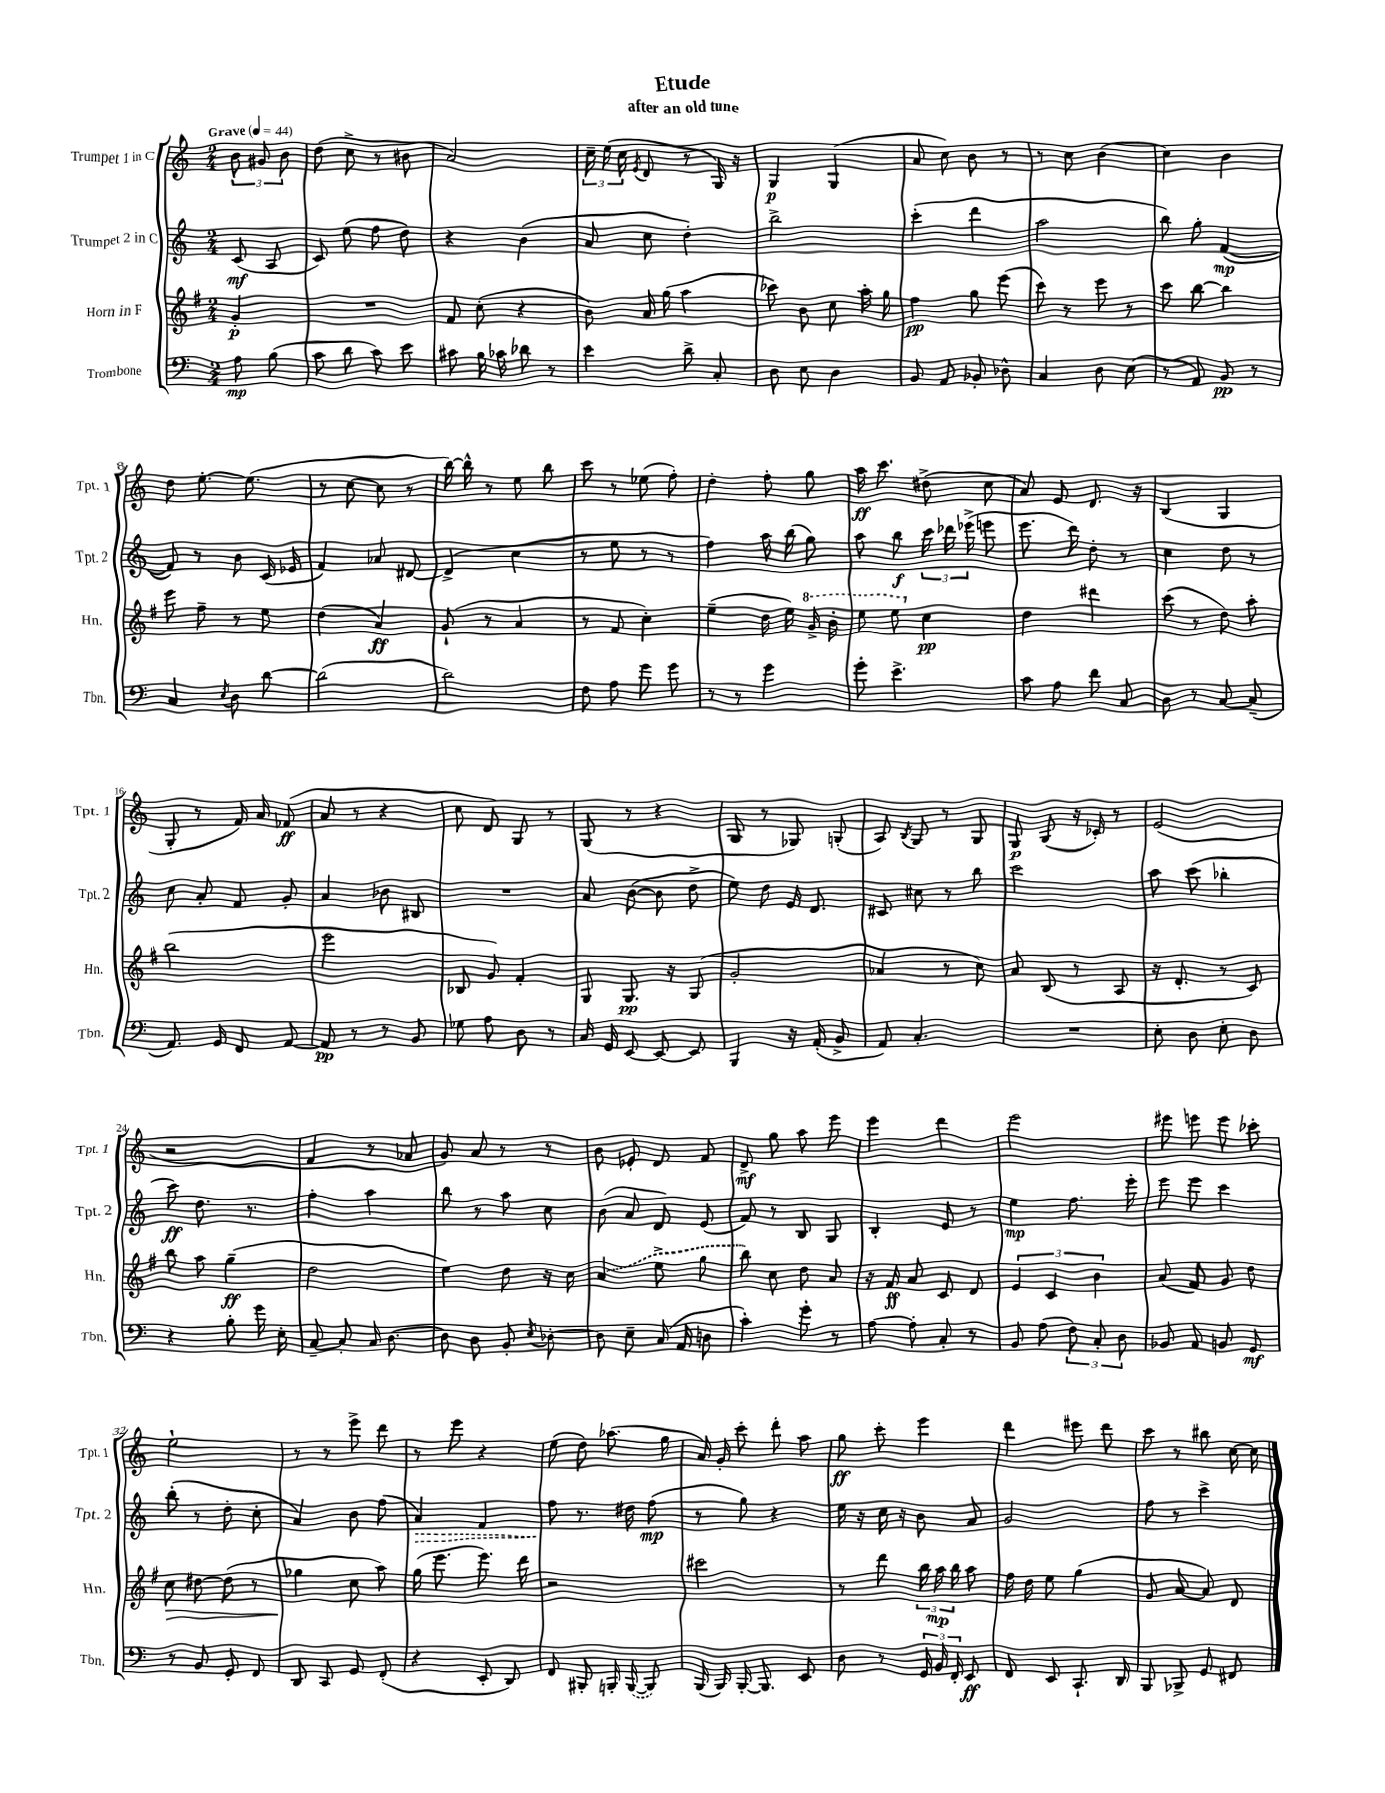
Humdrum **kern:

**kern	**kern	**kern	**kern
*staff4	*staff3	*staff2	*staff1
*clefF4	*clefG2	*clefG2	*clefG2
*k[]	*k[f#]	*k[]	*k[]
*M2/4	*M2/4	*M2/4	*M2/4
*MM44	*MM44	*MM44	*MM44
8A\	4g'/	(8c/	12b\
.	.	.	12g#/
(8B\	.	8A/	.
.	.	.	12b\
=	=	=	=
8c\	2r	8c/)	(8dd\
8d\	.	(8ee\	8cc^\
8c\)	.	8ff\	8r
8e\	.	8dd\)	8b#\
=	=	=	=
8c#\	8f#/	4r	2a/)
16B\	(8cc'\	.	.
16c-\	.	.	.
8d-\	4r	(4b\	.
8r	.	.	.
=	=	=	=
4e\	8b\)	8a/	24cc~\
.	.	.	(24ee\
.	.	.	24cc\
.	.	.	8qe/
.	16a/	8cc\	8d/
.	(16gg\	.	.
8d^\	4aa\	4dd'\)	8r
8C'/	.	.	16G/)
.	.	.	16r
=	=	=	=
8D\	8ccc-\)	2bb^\	4G/
8E\	8b\	.	.
4D\	8cc\	.	(4G/
.	16aa'\	.	.
.	16gg\	.	.
=	=	=	=
8BB/	4ff#\	(4ccc'\	8a/
8AA/	.	.	8cc\)
8BB-'/	8gg\	4ddd\	8b\
8D-^^\	(8eee\	.	8r
=	=	=	=
4C/	8ccc\)	2aa\	8r
.	8r	.	8cc\
8D\	8eee\	.	(4b\
(8E\	8r	.	.
=	=	=	=
8r	8ccc\	8bb\)	4cc\)
8AA/)	[8bb\	8gg'\	.
8BB/	4bb\]	([4f/	4b\
8r	.	.	.
=	=	=	=
4C/	8eee\	8f/])	8dd\
.	8ff#~\	8r	[8.ee'\
8qE/	.	.	.
8D\	8r	8b\	.
.	.	.	(8.ee\]
[8d\	8ee\	(16c/	.
.	.	16e-/	.
=	=	=	=
(2d\]	(4dd\	4f/)	8r
.	.	.	[8cc\
.	4a/)	8a-/	8cc\]
.	.	[8d#/	8r
=	=	=	=
2d\)	(8g`/	(4d#^/]	[16bb\)
.	.	.	16bb^^\]
.	8r	.	8r
.	4a/	4cc\	8ee\
.	.	.	8bb\
=	=	=	=
8F\	8r	8r	8ccc\
8A\	8f#/	8ee\	8r
8g\	4cc'\)	8r	(8ee-\
8g\	.	8r	8ff'\)
=	=	=	=
8r	(4ee~\	4ff\)	4dd'\
8r	.	.	.
4g\	16dd\	16aa\	8ff'\
.	16ee\)	(16bb\	.
.	16gg^/	8gg\)	8gg\
.	16bb'\	.	.
=	=	=	=
8g'\	8eee\	8aa\	16aa\
.	.	.	8.ccc\
4.e^\	8eee\	8bb\	.
.	4cc\	24ccc\	(8dd#^\
.	.	24ddd-\	.
.	.	(24eee-^\	.
.	.	8eee\	8cc\
=	=	=	=
8c\	4dd\	8.eee\	8a/)
8A\	.	.	8e/
.	.	16ddd\)	.
8f\	4ddd#\	8dd'\	8.d/
8C/	.	8r	.
.	.	.	16r
=	=	=	=
8D\	(8ccc\	4cc\	(4B/
8r	8r	.	.
[8C/	8dd\)	8dd\	4G/
(8C~/]	8aa'\	8r	.
=	=	=	=
8.AA/)	(2bb\	8cc\	8G'/
.	.	8a'/	8r
16GG/	.	.	.
8FF/	.	8f/	16f/)
.	.	.	16a/
[8AA/	.	8g'/	(8f-/
=	=	=	=
8AA/]	2eee\	4a/	8a/
8r	.	.	8r
8r	.	8b-\	4r
8BB/	.	8B#/	.
=	=	=	=
8G-\	8B-/	2r	8cc\
8A\	8g/)	.	8d/)
8D\	4f#'/	.	8G/
8r	.	.	8r
=	=	=	=
16C/	8G/	8a/	(8G/
16GG/	.	.	.
[8EE/	8.G/	([8b\	8r
8EE/_	.	8b\]	4r
.	16r	.	.
8EE/]	(8G/	8dd^\	.
=	=	=	=
4BBB/	2g'/	8ee\)	8G/
.	.	8dd\	8r
16r	.	16e/	8G-/)
(16AA'/	.	8.d/	.
8BB^/	.	.	(8G'/
=	=	=	=
8AA/)	4a-/	8c#/	8A/)
.	.	.	8qB/
4.C'/	.	8cc#\	8G/
.	8r	8r	8r
.	8cc\)	8bb\	8G/
=	=	=	=
2r	8a/	2ccc\	8G/
.	(8B/	.	(8G/
.	8r	.	16r
.	.	.	16c-'/)
.	8A/	.	8r
=	=	=	=
8E'\	16r	8aa\	(2e/
.	8.d'/	.	.
8D\	.	(8ccc\	.
8E'\	8r	4bb-'\	.
8D\	8c/)	.	.
=	=	=	=
4r	8bb\	8ccc\)	2r
.	8aa\	8.dd\	.
8B'\	(4gg~\	.	.
.	.	8.r	.
16g\	.	.	.
16E'\	.	.	.
=	=	=	=
[8C~/	2dd\	4ff'\	4f/
8C'/]	.	.	.
16C/	.	4aa\	8r
[8.D\	.	.	.
.	.	.	8a-/
=	=	=	=
8D\]	4ee\)	8bb\	8g/)
8D\	.	8r	8a/
8BB'/	8dd\	8aa\	8r
8qE/	.	.	.
[8D-'\	16r	8cc\	8r
.	16cc\	.	.
=	=	=	=
8D-\]	(4a/	(8b\	8b\
8E~\	.	8a/	8e-'/
(16C/	8ee^\	8d/)	8d/
16AA/	.	.	.
8D\	8gg\	(8e/	8f/
=	=	=	=
4c'\)	8bb\)	8f/)	8d^/
.	8cc\	8r	8gg\
8g'\	8dd\	8B/	8aa\
8r	8a/	8G/	8eee\
=	=	=	=
[8A\	16r	4B'/	4eee\
.	16f#/	.	.
8A'\]	8a/	.	.
8C'/	8c/	8e/	4ddd\
8r	8d/	8r	.
=	=	=	=
8BB/	6e/	4ee\	2eee\
(8A\	.	.	.
.	6c/	.	.
12F\)	.	8.ff\	.
12C'/	6b\	.	.
12D\	.	.	.
.	.	16eee'\	.
=	=	=	=
8BB-/	(8a/	8eee\	8eee#\
8AA/	8f#/)	8eee\	8eee\
8BB/	8g/	4ccc\	8eee\
8GG/	8dd\	.	8ccc-'\
=	=	=	=
8r	8cc\	(8bb'\	2ee`\
8BB/	[8dd#\	8r	.
8GG'/	(8dd#\]	8dd'\	.
8FF/	8r	8cc'\	.
=	=	=	=
8DD/	4gg-\	4a/)	8r
8CC/	.	.	8r
8GG/	8cc\	8b\	8eee^\
(8FF'/	8aa\)	(8ff\	8ddd\
=	=	=	=
4r	(16gg\	4a/)	8r
.	8.eee\	.	.
.	.	.	8eee\
8EE'/	8.eee\)	4f/	4r
8DD/)	.	.	.
.	16ddd\	.	.
=	=	=	=
8FF/	2r	8ff\	(8ee\
8BBB#'/	.	8.r	8dd\)
16BBB'/	.	.	(8.aa-\
([16BBB/	.	16dd#\	.
8BBB/])	.	(8ff\	.
.	.	.	16gg\
=	=	=	=
(16BBB/	2ccc#\	8r	16a/)
16BBB/)	.	.	16g'/
[16BBB'/	.	8gg\)	8ccc'\
8.BBB/]	.	.	.
.	.	4r	8ddd'\
8EE/	.	.	8aa\
=	=	=	=
8D\	8r	16ee\	8gg\
.	.	16r	.
8r	8ddd\	16cc\	8ccc'\
.	.	16r	.
24GG/	24bb\	8b\	4eee\
24BB/	24aa\	.	.
24FF'/	24bb\	.	.
8EE/	8aa\	8a/	.
=	=	=	=
8FF/	16ff#\	2g/	4ddd\
.	16dd\	.	.
8EE/	8ee\	.	.
8.CC`/	(4gg\	.	8eee#\
.	.	.	8ddd\
16DD/	.	.	.
=	=	=	=
8BBB/	8g/	8ff\	8ccc\
8BBB-^/	[8a/	8r	8r
8GG/	8a/])	4ccc^\	8bb#\
8FF#/	8d/	.	[16cc\
.	.	.	16cc\]
==	==	==	==
*-	*-	*-	*-
